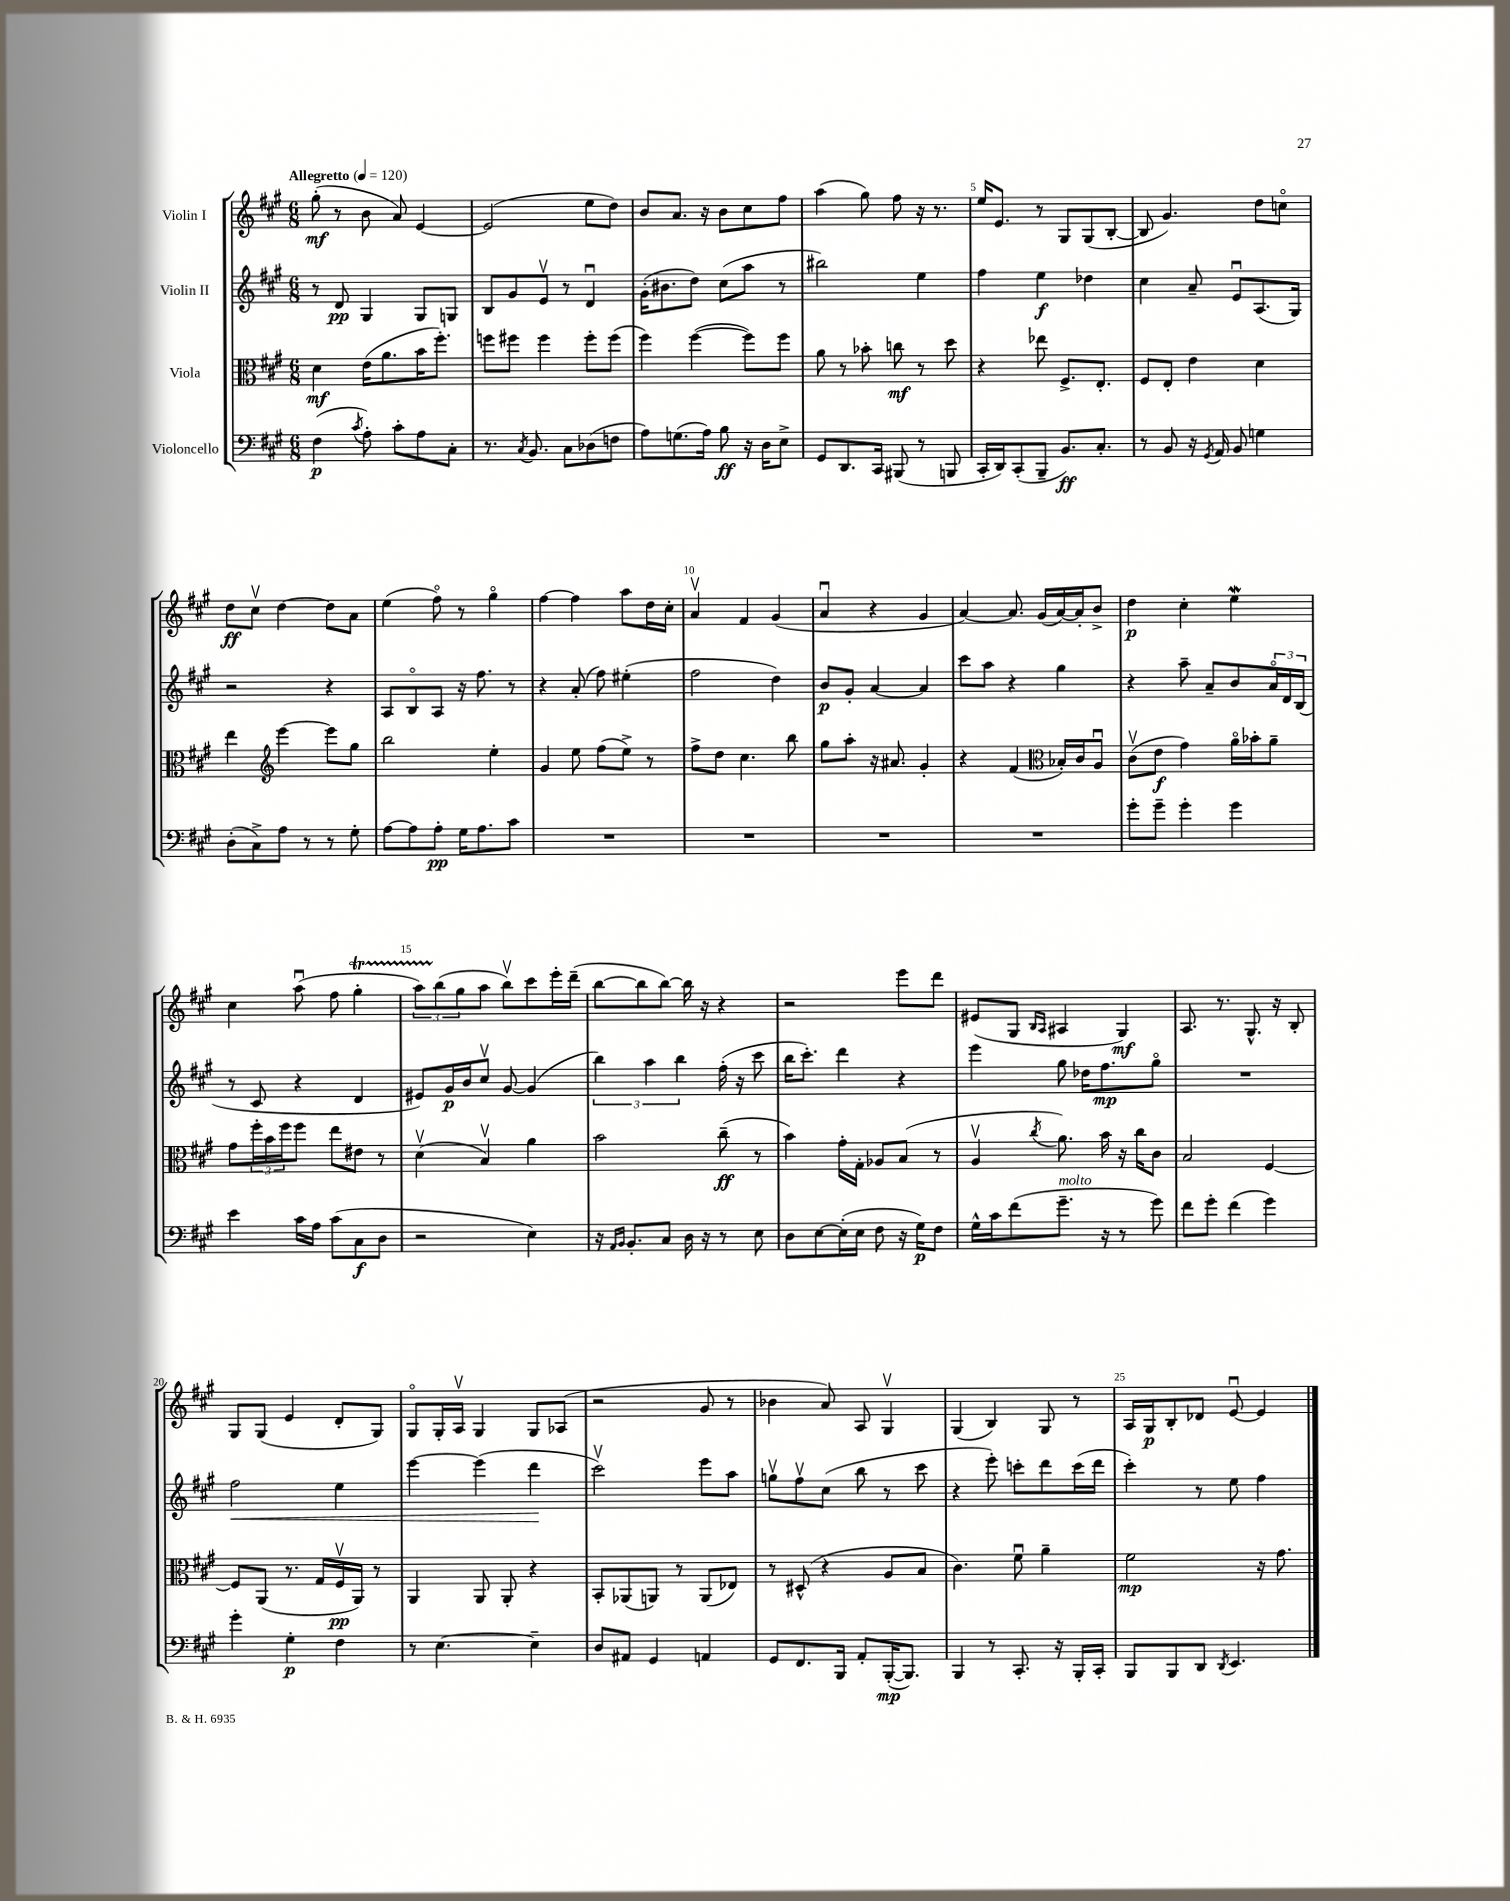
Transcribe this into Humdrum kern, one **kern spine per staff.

**kern	**kern	**kern	**kern
*staff4	*staff3	*staff2	*staff1
*clefF4	*clefC3	*clefG2	*clefG2
*k[f#c#g#]	*k[f#c#g#]	*k[f#c#g#]	*k[f#c#g#]
*M6/8	*M6/8	*M6/8	*M6/8
*MM120	*MM120	*MM120	*MM120
(4F#	4d	8r	(8gg#'
.	.	8d	8r
8qc#	.	.	.
8A')	(16e	4G#	8b
.	8.a	.	.
8c#'	.	.	8a)
8A	16b	8G#	[4e
.	8.ff#')	.	.
8C#'	.	8G	.
=	=	=	=
8.r	8ff	8B	(2e]
.	8ff#	8g#	.
8qC#	.	.	.
8.BB	.	.	.
.	4ff#	8ev	.
8C#	.	8r	.
(8D-	8ff#'	4du	8ee
8F	(8ff#	.	8dd)
=	=	=	=
8A)	4ff#)	(16g#'	8b
.	.	8.b#	.
(8.G	.	.	8.a
.	([4ff#	8dd)	.
16A)	.	.	16r
8B	.	(8cc#	8b
16r	8ff#])	8aa	8cc#
16D	.	.	.
8E^	8ff#	8r	8ff#
=	=	=	=
8GG#	8a	2bb#)	(4aa
8.DD	8r	.	.
.	8b-'	.	8gg#)
16CC#	.	.	.
(8BBB#	8cc	.	8ff#
8r	8r	4ee	16r
.	.	.	8.r
8BBB	8dd	.	.
=	=	=	=
16CC#'	4r	4ff#	16ee
16DD)	.	.	8.e
(8CC#'	.	.	.
8BBB~	8ee-	4ee	8r
8.BB)	8.F#^	.	8G#
.	.	4dd-	(8G#
8.C#'	8.E'	.	.
.	.	.	[8B'
=	=	=	=
8r	8F#	4cc#	8B]
8BB	8E'	.	4.g#)
16r	4e	8a~	.
8qGG#	.	.	.
16AA	.	.	.
8BB	.	8eu	.
4G	4d	(8.A	8dd
.	.	.	8cco
.	.	16G#)	.
=	=	=	=
(8D'	4ee	2r	8dd
8C#^)	.	.	8cc#v
*	*clefG2	*	*
8A	[4eee	.	[4dd
8r	.	.	.
8r	8eee]	4r	8dd]
8G#'	8gg#	.	8a
=	=	=	=
[8A	2bb	8A	(4ee
8A]	.	8Bo	.
8A'	.	8A	8ff#o)
16G#	.	16r	8r
8.A	.	8.ff#	.
.	4ee'	.	4gg#o
8c#	.	8r	.
=	=	=	=
2.r	4g#	4r	[4ff#
.	8ee	(8a'	4ff#]
.	(8ff#	8ff#)	.
.	8ee^)	(4ee#'	8aa
.	8r	.	16dd
.	.	.	16cc#'
=	=	=	=
2.r	8ff#^	2ff#	4av
.	8dd	.	.
.	4.cc#	.	4f#
.	.	4dd)	(4g#
.	8bb	.	.
=	=	=	=
2.r	8gg#	8b	4au
.	8aa'	8g#'	.
.	16r	[4a	4r
.	8.a#	.	.
.	4g#'	4a]	4g#
=	=	=	=
2.r	4r	8ccc#	[4a)
.	.	8aa	.
.	(4f#	4r	8.a]
.	.	.	(16g#
*	*clefC3	*	*
.	16B-')	4gg#	[16a)
.	16c#	.	16a']
.	8Au	.	8b^
=	=	=	=
8g#'	(8c#v	4r	4dd
8g#~	8e	.	.
4g#'	4g#)	8aa~	4cc#'
.	.	8a~	.
4g#	16ao	8b	4ee
.	16b-'	.	.
.	8a~	24ao	.
.	.	24d	.
.	.	(24B	.
=	=	=	=
4e	8g#	8r	4cc#
.	24ff#'	8c#	.
.	24b	.	.
.	24ff#	.	.
16c#	8ff#	4r	(8aau
16A	.	.	.
(8c#	8ee	.	8ff#
8C#	8e#	4d	4gg#'
8D	8r	.	.
=	=	=	=
2r	(4dv	8e#)	12aa)
.	.	.	(12bb
.	.	16g#	.
.	.	.	12gg#
.	.	16b	.
.	4Bv)	8cc#v	8aa
.	.	[8g#	8bbv)
4E)	4a	(4g#]	8ccc#
.	.	.	16eee'
.	.	.	(16ddd~
=	=	=	=
16r	2b	6bb)	[8bb
16qqAA	.	.	.
16qqBB	.	.	.
8.BB'	.	.	.
.	.	.	8bb]
.	.	6aa	.
8C#	.	.	[8bb)
.	.	6bb	.
16D	.	.	16bb]
16r	.	.	16r
8r	(8cc#~	(16ff#'	4r
.	.	16r	.
8E	8r	8ccc#	.
=	=	=	=
8D	4b)	16bb	2r
.	.	8.ccc#')	.
[8E	.	.	.
(16E']	16g#'	4ddd	.
16E	16G#'	.	.
8F#	8A-	.	.
16r	(8B	4r	8eee
16G#)	.	.	.
8F#	8r	.	8ddd
=	=	=	=
16G#^^	4Av	4eee	(8e#
16c#	.	.	.
(8f#	.	.	8G#
.	.	.	16qqB
.	8qcc#	.	16qqA
8.g#~	8.a)	8gg#	4A#
.	.	16dd-	.
16r	16b	8.ff#	.
8r	16r	.	4G#)
.	16cc#	.	.
8g#)	8c#	8gg#o	.
=	=	=	=
8f#	2B	2.r	8.A
8g#'	.	.	.
.	.	.	8.r
(4f#	.	.	.
.	.	.	8.G#^^
4g#)	[4F#	.	.
.	.	.	16r
.	.	.	8B'
=	=	=	=
4g#'	8F#]	2ff#	8G#
.	(8AA	.	(8G#
4G#'	8.r	.	4e
.	16G#	.	.
4F#	16F#v	4ee	8d'
.	16AA)	.	.
.	8r	.	8G#)
=	=	=	=
8r	4AA	[4eee	8G#o
[4.E	.	.	16G#'
.	.	.	16Av
.	8AA	(4eee]	4G#
.	8AA'	.	.
4E~]	4r	4ddd	8G#
.	.	.	(8A-
=	=	=	=
8D	8BB'	2ccc#v)	2r
8AA#	(8AA-	.	.
4GG#	8AA)	.	.
.	8r	.	.
4AA	(8AA	8eee	8g#
.	8E-)	8aa	8r
=	=	=	=
8GG#	8r	8ggv	4b-
8.FF#	(8D#^^	8ff#v	.
.	4r	(8cc#	8a)
16BBB	.	.	.
8AA'	.	8bb	8A
([16BBB'	8A	8r	4G#v
8.BBB])	.	.	.
.	8B	8ccc#	.
=	=	=	=
4BBB	4.c#)	4r	(4G#
8r	.	8eee')	4B)
8.CC#'	8f#u	8ccc'	.
.	4a~	8ddd	8G#
16r	.	.	.
16BBB'	.	(16ccc	8r
16CC#'	.	16ddd	.
=	=	=	=
8BBB	2f#	4ccc#')	16A
.	.	.	16G#
8BBB	.	.	8B'
8DD	.	8r	8d-
8qDD	.	.	.
4.EE	.	8ee	[8eu
.	16r	4ff#	4e]
.	8.g#	.	.
==	==	==	==
*-	*-	*-	*-
